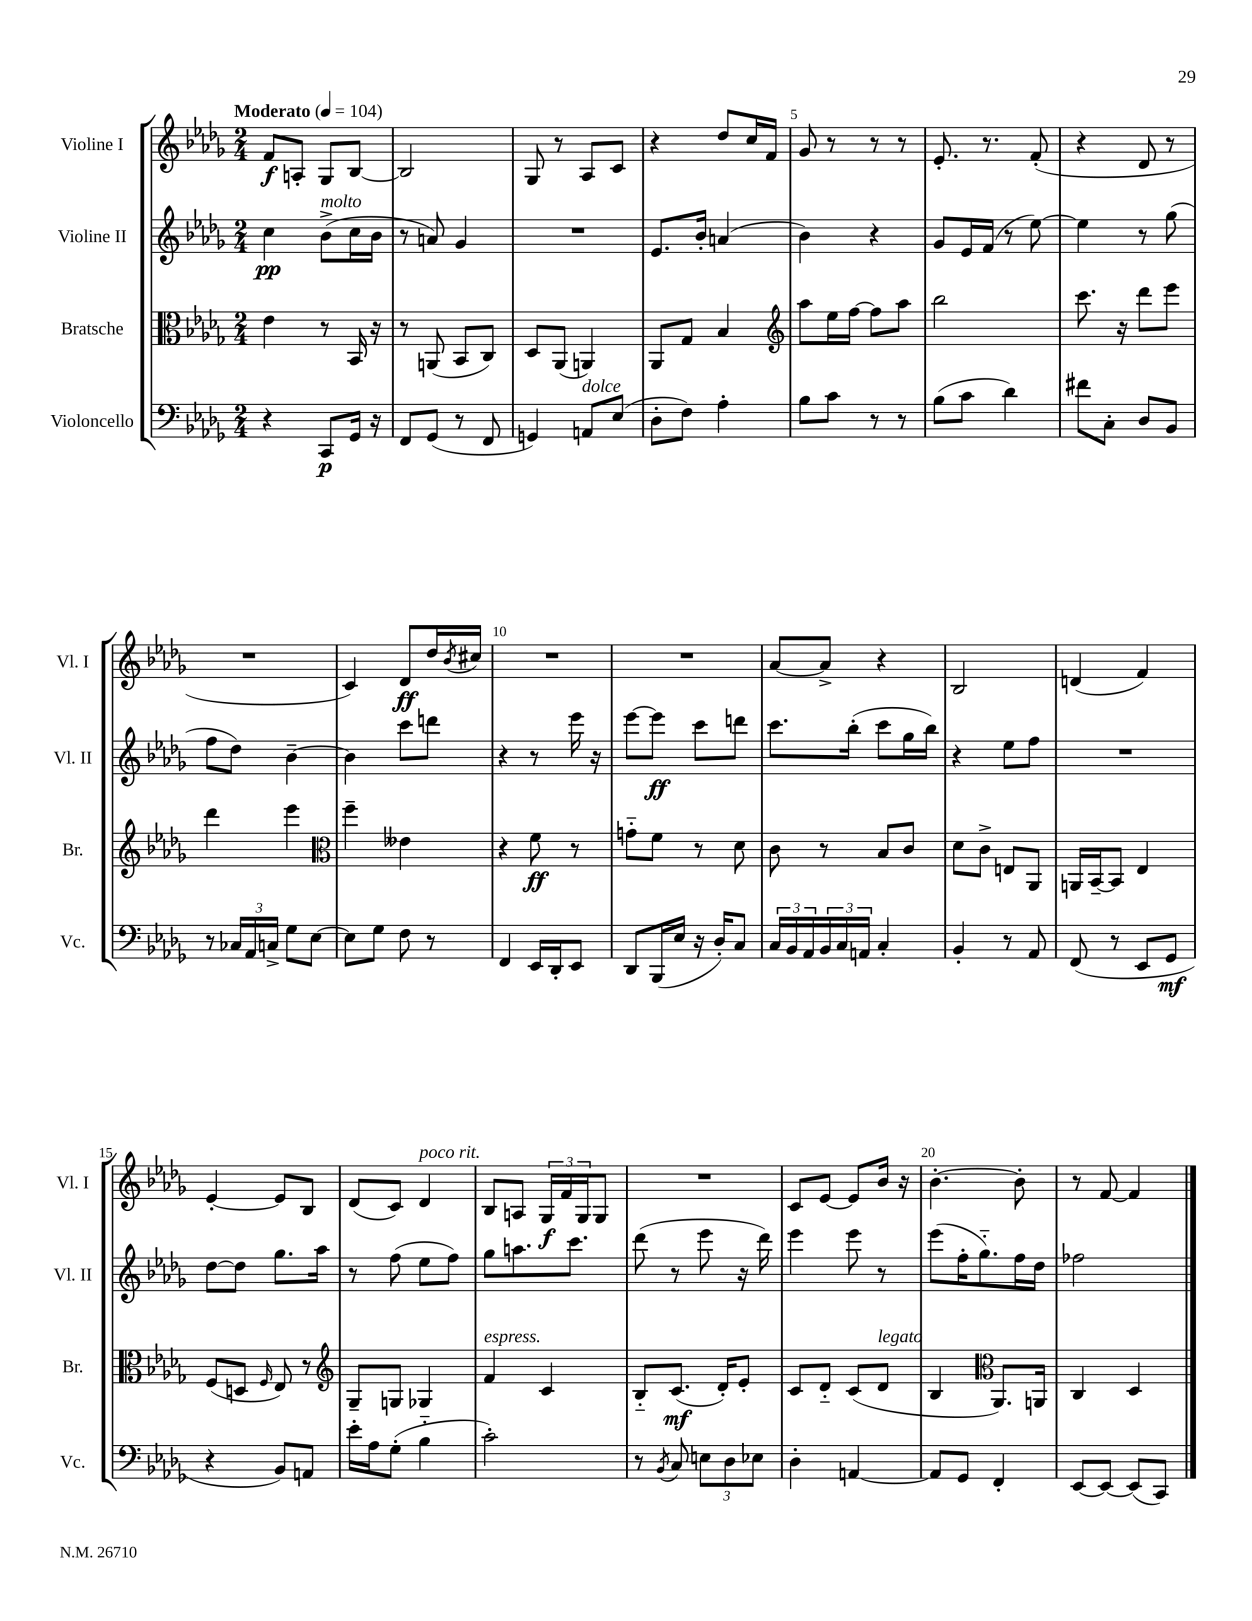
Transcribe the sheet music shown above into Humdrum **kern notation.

**kern	**dynam	**kern	**dynam	**kern	**dynam	**kern	**dynam
*part4	*part4	*part3	*part3	*part2	*part2	*part1	*part1
*staff4	*staff4	*staff3	*staff3	*staff2	*staff2	*staff1	*staff1
*I"Violoncello	*	*I"Bratsche	*	*I"Violine II	*	*I"Violine I	*
*I'Vc.	*	*I'Br.	*	*I'Vl. II	*	*I'Vl. I	*
*clefF4	*	*clefC3	*	*clefG2	*	*clefG2	*
*k[b-e-a-d-g-]	*	*k[b-e-a-d-g-]	*	*k[b-e-a-d-g-]	*	*k[b-e-a-d-g-]	*
*M2/4	*	*M2/4	*	*M2/4	*	*M2/4	*
*MM104	*	*MM104	*	*MM104	*	*MM104	*
=1	=1	=1	=1	=1	=1	=1	=1
!	!	!	!	!	!	!LO:TX:a:B:t=Moderato	!
4r	.	4e-\	.	4cc\	pp	8f/L	f
.	.	.	.	.	.	8An'/J	.
!	!	!	!	!LO:TX:a:i:t=molto	!	!	!
8CC/L	p	8r	.	(8b-^\L	.	8G-/L	.
16GG-/Jk	.	16BB-/	.	16cc\L	.	[8B-/J	.
16r	.	16r	.	16b-\JJ	.	.	.
=2	=2	=2	=2	=2	=2	=2	=2
8FF/L	.	8r	.	8r	.	2B-/]	.
(8GG-/J	.	(8AAn/	.	8an/)	.	.	.
8r	.	8BB-/L	.	4g-/	.	.	.
8FF/	.	8C/J)	.	.	.	.	.
=3	=3	=3	=3	=3	=3	=3	=3
4GGn/)	.	8D-/L	.	2r	.	8G-/	.
.	.	(8AA-/J	.	.	.	8r	.
!LO:TX:a:i:t=dolce	!	!	!	!	!	!	!
8AAn/L	.	4AAn/)	.	.	.	8A-/L	.
(8E-/J	.	.	.	.	.	8c/J	.
=4	=4	=4	=4	=4	=4	=4	=4
8D-'\L	.	8AA-/L	.	8.e-/L	.	4r	.
8F\J)	.	8G-/J	.	.	.	.	.
.	.	.	.	16b-'/Jk	.	.	.
4A-'\	.	4B-/	.	(4an/	.	8dd-/L	.
.	.	.	.	.	.	16cc/L	.
.	.	.	.	.	.	16f/JJ	.
=5	=5	=5	=5	=5	=5	=5	=5
*	*	*clefG2	*	*	*	*	*
8B-\L	.	8aa-\L	.	4b-\)	.	8g-/	.
8c\J	.	16ee-\L	.	.	.	8r	.
.	.	[16ff\JJ	.	.	.	.	.
8r	.	8ff\L]	.	4r	.	8r	.
8r	.	8aa-\J	.	.	.	8r	.
=6	=6	=6	=6	=6	=6	=6	=6
(8B-\L	.	2bb-\	.	8g-/L	.	8.e-'/	.
8c\J	.	.	.	16e-/L	.	.	.
.	.	.	.	(16f/JJ	.	8.r	.
4d-\)	.	.	.	8r	.	.	.
.	.	.	.	[8ee-\)	.	(8f'/	.
=7	=7	=7	=7	=7	=7	=7	=7
8f#X\L	.	8.ccc\	.	4ee-\]	.	4r	.
8C'\J	.	.	.	.	.	.	.
.	.	16r	.	.	.	.	.
8D-/L	.	8ddd-\L	.	8r	.	8d-/	.
8BB-/J	.	8eee-\J	.	(8gg-\	.	8r	.
!!LO:LB:g=z
=8	=8	=8	=8	=8	=8	=8	=8
8r	.	4ddd-\	.	8ff\L	.	2r	.
24C-X/LL	.	.	.	8dd-\J)	.	.	.
24AA-/	.	.	.	.	.	.	.
24Cn^/JJ	.	.	.	.	.	.	.
8G-\L	.	4eee-\	.	[4b-~\	.	.	.
[8E-\J	.	.	.	.	.	.	.
=9	=9	=9	=9	=9	=9	=9	=9
*	*	*clefC3	*	*	*	*	*
8E-\L]	.	4ff~\	.	4b-\]	.	4c/)	.
8G-\J	.	.	.	.	.	.	.
8F\	.	4e--X\	.	8ccc\L	.	8d-/L	ff
8r	.	.	.	8dddn\J	.	16dd-/L	.
.	.	.	.	.	.	8qb-/	.
.	.	.	.	.	.	16cc#X/JJ	.
=10	=10	=10	=10	=10	=10	=10	=10
4FF/	.	4r	.	4r	.	2r	.
16EE-/LL	.	8f\	ff	8r	.	.	.
16DD-'/J	.	.	.	.	.	.	.
8EE-/J	.	8r	.	16eee-\	.	.	.
.	.	.	.	16r	.	.	.
=11	=11	=11	=11	=11	=11	=11	=11
8DD-/L	.	8gn\L	.	[8eee-\L	.	2r	.
(16BBB-/L	.	8f\J	.	8eee-\J]	ff	.	.
16E-/JJ	.	.	.	.	.	.	.
16r	.	8r	.	8ccc\L	.	.	.
16D-'/KL)	.	.	.	.	.	.	.
8C/J	.	8d-\	.	8dddn\J	.	.	.
=12	=12	=12	=12	=12	=12	=12	=12
24C/LL	.	8c\	.	8.ccc\L	.	[8a-/L	.
24BB-/	.	.	.	.	.	.	.
24AA-/	.	.	.	.	.	.	.
24BB-/	.	8r	.	.	.	8a-^/J]	.
24C/	.	.	.	.	.	.	.
.	.	.	.	(16bb-'\Jk	.	.	.
24AAn/JJ	.	.	.	.	.	.	.
4C'/	.	8B-/L	.	8ccc\L	.	4r	.
.	.	8c/J	.	16gg-\L	.	.	.
.	.	.	.	16bb-\JJ)	.	.	.
=13	=13	=13	=13	=13	=13	=13	=13
4BB-'/	.	8d-\L	.	4r	.	2B-/	.
.	.	8c^\J	.	.	.	.	.
8r	.	8En/L	.	8ee-\L	.	.	.
8AA-/	.	8AA-/J	.	8ff\J	.	.	.
=14	=14	=14	=14	=14	=14	=14	=14
(8FF/	.	16AAn/LL	.	2r	.	(4dn/	.
.	.	[16BB-~/J	.	.	.	.	.
8r	.	8BB-/J]	.	.	.	.	.
8EE-/L	.	4E-/	.	.	.	4f/)	.
8GG-/J	mf	.	.	.	.	.	.
!!LO:LB:g=z
=15	=15	=15	=15	=15	=15	=15	=15
4r	.	(8F/L	.	[8dd-\L	.	[4e-'/	.
.	.	8Dn/J	.	8dd-\J]	.	.	.
.	.	16qqF/	.	.	.	.	.
8BB-/L)	.	8E-/)	.	8.gg-\L	.	8e-/L]	.
8AAn/J	.	8r	.	.	.	8B-/J	.
.	.	.	.	16aa-\Jk	.	.	.
=16	=16	=16	=16	=16	=16	=16	=16
*	*	*clefG2	*	*	*	*	*
16e-'\LL	.	8G-~/L	.	8r	.	(8d-/L	.
16A-\J	.	.	.	.	.	.	.
(8G-'\J	.	8Gn/J	.	(8ff\	.	8c/J)	.
!	!	!	!	!	!	!LO:TX:a:i:t=poco rit.	!
4B-\	.	4G-X/	.	8ee-\L	.	4d-/	.
.	.	.	.	8ff\J)	.	.	.
=17	=17	=17	=17	=17	=17	=17	=17
!	!	!LO:TX:a:i:t=espress.	!	!	!	!	!
2c'\)	.	4f/	.	8gg-\L	.	8B-/L	.
.	.	.	.	8.aan\	.	8An/J	.
.	.	4c/	.	.	.	24G-/LL	f
.	.	.	.	.	.	24f/	.
.	.	.	.	8.ccc\J	.	.	.
.	.	.	.	.	.	24G-/J	.
.	.	.	.	.	.	8G-/J	.
=18	=18	=18	=18	=18	=18	=18	=18
8r	.	8B-/L	.	(8ddd-\	.	2r	.
8qBB-/	.	.	.	.	.	.	.
8C/	.	(8.c/J	mf	8r	.	.	.
12En\L	.	.	.	8eee-\	.	.	.
.	.	16d-'/KL)	.	.	.	.	.
12D-\	.	.	.	.	.	.	.
.	.	8e-'/J	.	16r	.	.	.
12E-X\J	.	.	.	.	.	.	.
.	.	.	.	16ddd-\)	.	.	.
=19	=19	=19	=19	=19	=19	=19	=19
4D-'\	.	8c/L	.	4eee-\	.	8c/L	.
.	.	8d-/J	.	.	.	[8e-/J	.
[4AAn/	.	(8c/L	.	8eee-\	.	8e-/L]	.
!	!	!LO:TX:a:i:t=legato	!	!	!	!	!
.	.	8d-/J	.	8r	.	16b-/Jk	.
.	.	.	.	.	.	16r	.
=20	=20	=20	=20	=20	=20	=20	=20
8AA/L]	.	4B-/	.	(8eee-\L	.	[4.b-'\	.
8GG-/J	.	.	.	16ff'\K	.	.	.
.	.	.	.	8.gg-\)	.	.	.
*	*	*clefC3	*	*	*	*	*
4FF'/	.	8.AA-/L)	.	.	.	.	.
.	.	.	.	16ff\L	.	8b-'\]	.
.	.	16AAn/Jk	.	16dd-\JJ	.	.	.
=21	=21	=21	=21	=21	=21	=21	=21
[8EE-/L	.	4C/	.	2ff-X\	.	8r	.
8EE-/J_	.	.	.	.	.	[8f/	.
(8EE-/L]	.	4D-/	.	.	.	4f/]	.
8CC/J)	.	.	.	.	.	.	.
==	==	==	==	==	==	==	==
*-	*-	*-	*-	*-	*-	*-	*-
